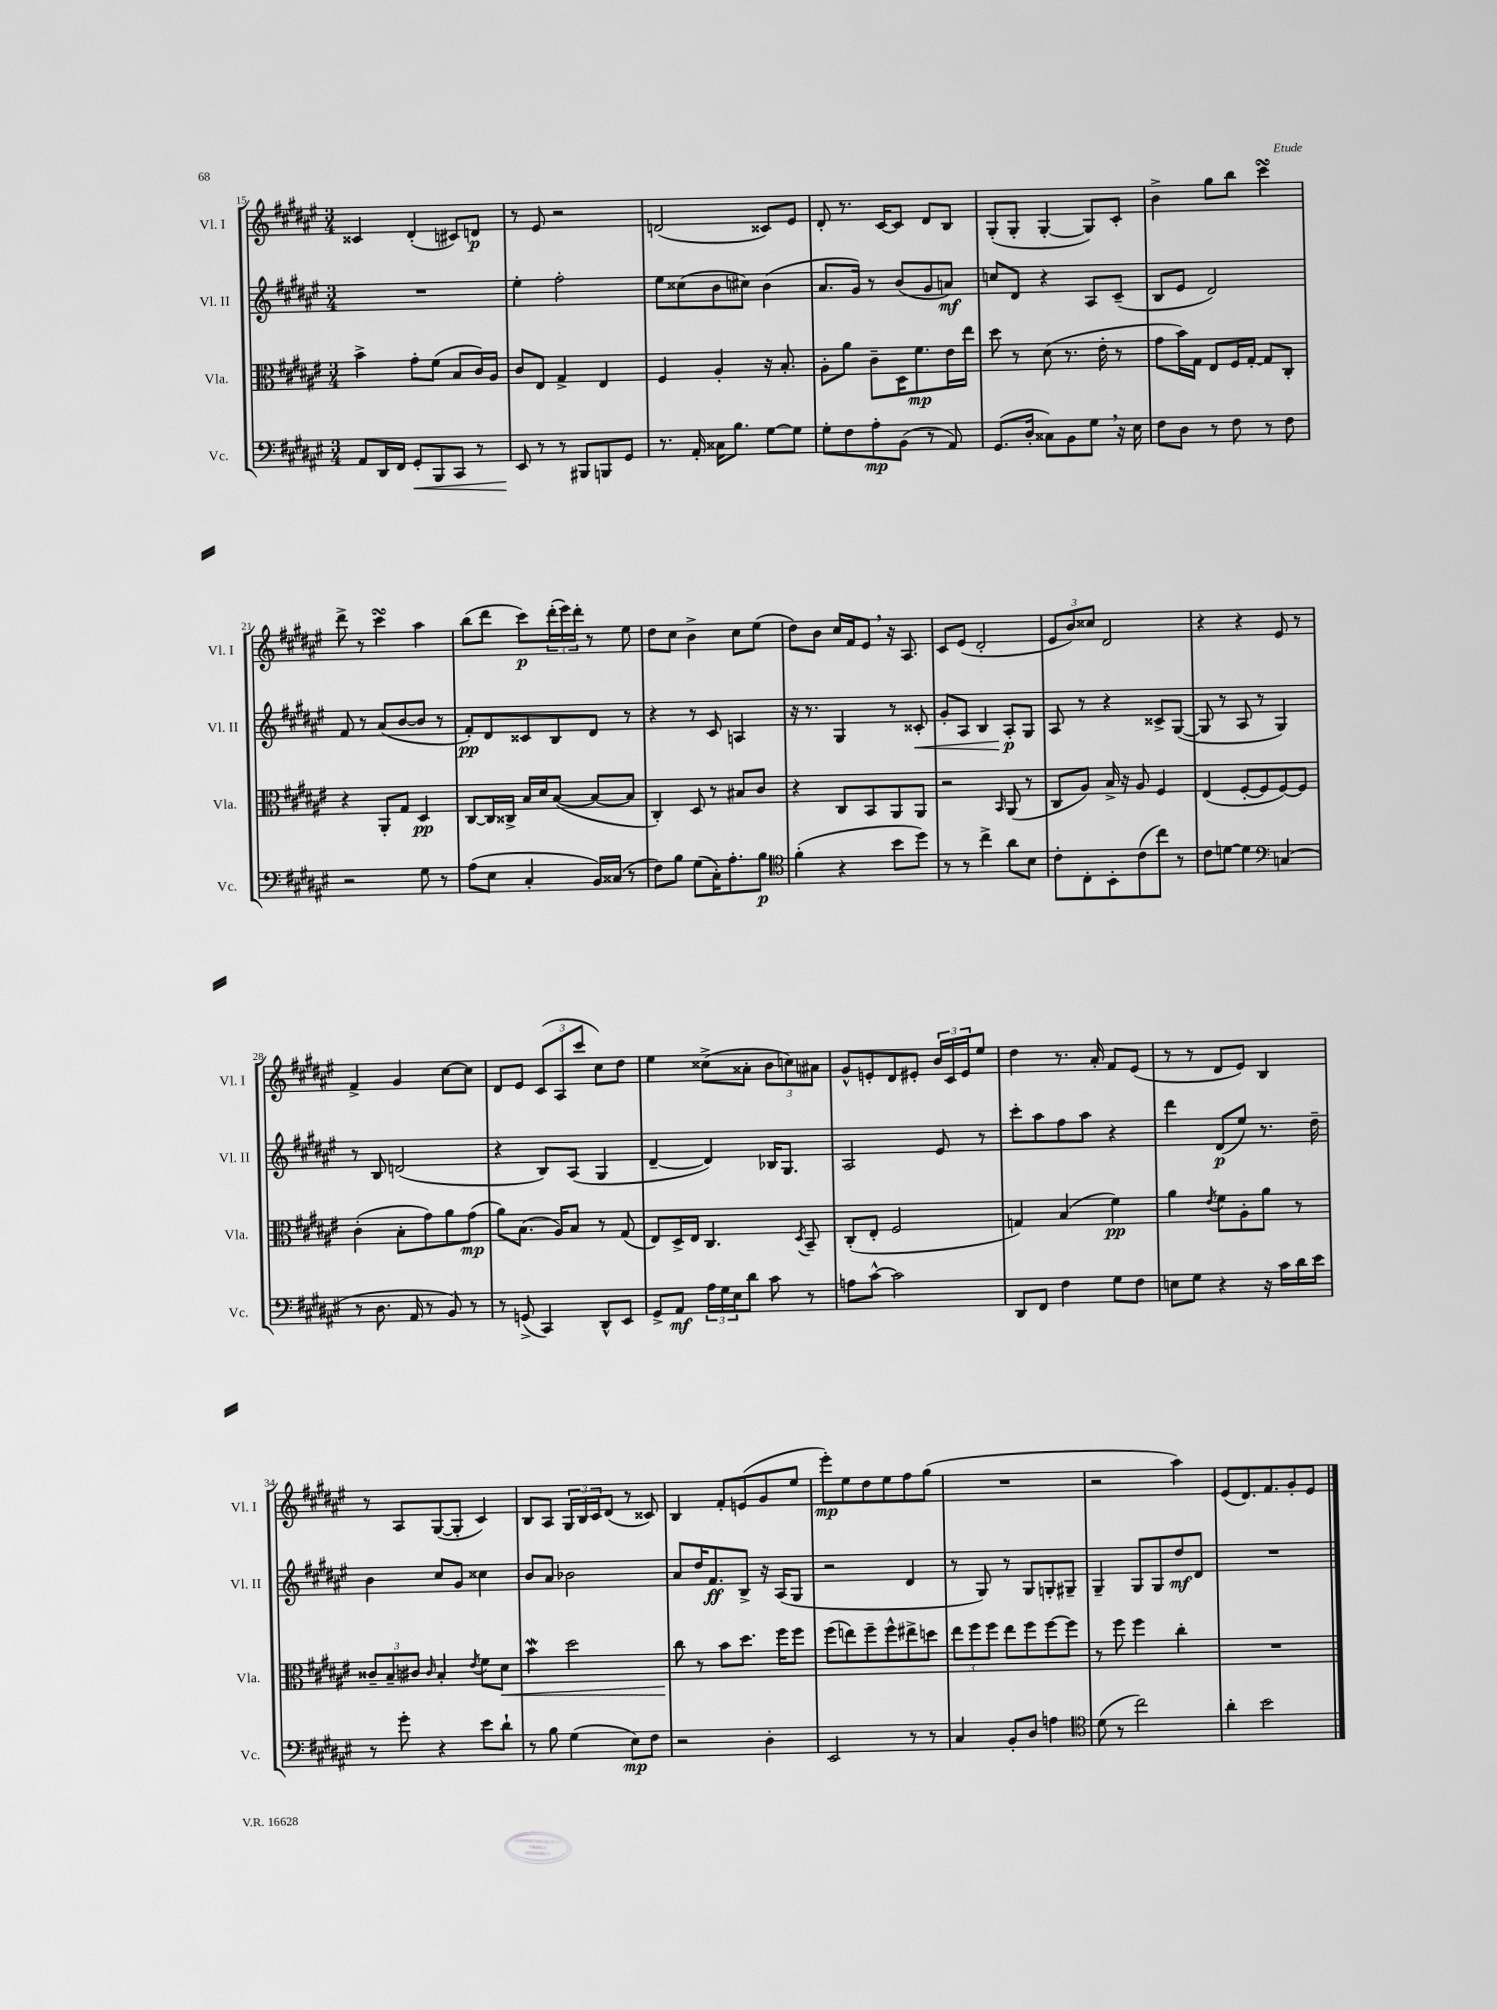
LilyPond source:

<<
\new StaffGroup <<
\new Staff = "s0" \with { instrumentName = "Vl. I" shortInstrumentName = "Vl. I" } {
    \clef treble \key fis \major \numericTimeSignature \time 3/4
    cisis'4 dis'4-.( cis'8) d'8\p |
    r8 eis'8 r2 |
    d'2( cisis'8) eis'8 |
    dis'8-. r8. cis'16~ cis'8 dis'8 b8 |
    gis8-.( gis8-. gis4~-. gis8) cis'8-. |
    b'4-> gis''8 b''8 cis'''4\turn |
    dis'''8-> r8 cis'''4\turn ais''4 |
    b''8( dis'''8 cis'''8\p) \tuplet 3/2 { dis'''16-.( eis'''16) dis'''16-. } r8 eis''8 |
    dis''8 cis''8 b'4-> cis''8 eis''8( |
    dis''8) b'8 cis''16 fis'16 eis'8 \breathe r16 ais8. |
    cis'8 eis'8( dis'2-. |
    \tuplet 3/2 { eis'8 b'8) cisis''8 } dis'2 |
    r4 r4 eis'8 r8 |
    fis'4-> gis'4 cis''8~ cis''8 |
    dis'8 eis'8 \tuplet 3/2 { cis'8( ais8 cis'''8 } cis''8) dis''8 |
    eis''4 cisis''8->( aisis'8-. \tuplet 3/2 { b'8 c''8) ais'8 } |
    gis'8-^ e'8-. dis'8 eis'8-. \tuplet 3/2 { b'16 cis'16 eis'16 } eis''8 |
    dis''4 r8. ais'16-. fis'8 eis'8( |
    r8 r8 dis'8 eis'8) b4 |
    r8 ais8 gis8~( gis8-. cis'4) |
    b8 ais8 \tuplet 3/2 { gis16 b16 cis'16 } dis'8( r8 cisis'8) |
    b4 fis'8-. e'8( gis'8 eis''8 |
    eis'''8-.\mp) eis''8 dis''8 eis''8 fis''8 gis''8( |
    R2. |
    r2 ais''4) |
    eis'8( dis'8.) fis'8. gis'8-. eis'8 \bar "|." |
}
\new Staff = "s1" \with { instrumentName = "Vl. II" shortInstrumentName = "Vl. II" } {
    \clef treble \key fis \major \numericTimeSignature \time 3/4
    R2. |
    eis''4-. fis''2-. |
    eis''8 cisis''8( b'8 cis''8) b'4( |
    ais'8. gis'16) r8 b'8( gis'8 a'8\mf) |
    c''8 dis'8 r4 ais8 cis'8--( |
    b8 eis'8 dis'2) |
    fis'8 r8 ais'8( b'8~ b'8 r8 |
    fis'8-.\pp) dis'8 cisis'8 b8 dis'8 r8 |
    r4 r8 cis'8 a4 |
    r16 r8. gis4 r8 cisis'8-.\< |
    gis'8-. ais8 b4 ais8-.\p\! gis8 |
    ais8 r8 r4 cisis'8-> gis8~( |
    gis8 r8 ais8 r8 gis4) |
    r8 b8 d'2( |
    r4 b8) ais8( gis4 |
    dis'4~-- dis'4) bes16 gis8. |
    ais2 eis'8 r8 |
    cis'''8-. ais''8 fis''8 ais''8 r4 |
    dis'''4 dis'8\p( eis''8) r8. dis''16-- |
    b'4 cis''8 gis'8 cisis''4 |
    b'8 ais'8 bes'2 |
    ais'8 dis''16 fis'8.\ff b8-> r16 ais16( gis8 |
    r2 dis'4 |
    r8 gis8) r8 gis8 g8-. gis8-- |
    gis4-- gis8 gis8 dis''8\mf dis'8 |
    R2. \bar "|." |
}
\new Staff = "s2" \with { instrumentName = "Vla." shortInstrumentName = "Vla." } {
    \clef alto \key fis \major \numericTimeSignature \time 3/4
    b'4-> gis'8-. fis'8( b8 cis'16) ais16 |
    cis'8 eis8 gis4-> eis4 |
    fis4 ais4-. r16 b8.-. |
    ais8-. ais'8 cis'8-- dis16 fis'8.\mp eis'16 eis''16 |
    dis''8 r8 dis'8( r8. eis'16-. r8 |
    gis'8 b'16) gis16 eis8 fis16 gis16~-. gis8 cis8-. |
    r4 ais,8-. gis8 dis4\pp |
    cis8~ cis16 cisis16-> b16 dis'16 b8~( b8~ b8 |
    cis4-.) dis8 r8 bis8 cis'8 |
    r4 cis8 b,8 ais,8 ais,8 |
    r2 \grace { b,16 } ais,8( r8 |
    cis8 ais8) b16-> r16 ais8 fis4 |
    eis4( fis8~-. fis8 fis8~) fis8 |
    cis'4-.( b8-. gis'8) ais'8 gis'8\mp( |
    ais'8) b8.( ais16) b8 r8 gis8( |
    eis8) dis16-> eis16 cis4. \acciaccatura { dis8 } b,8-- |
    cis8-.( eis8-. fis2 |
    g4) b4( fis'4\pp) |
    ais'4 \acciaccatura { eis'8 } fis'8 ais8-. ais'8 r8 |
    \tuplet 3/2 { cisis'8-- b8-- cis'8 } \grace { cis'16 } b4-. \acciaccatura { eis'8 } fis'8 dis'8\< |
    b'4\mordent dis''2 |
    cis''8\! r8 b'8 dis''8. fis''16 fis''8 |
    fis''8( e''8) fis''8-- fis''8-^ eis''8-> d''8 |
    \tuplet 3/2 { eis''8 fis''8 fis''8 } eis''8 fis''8 fis''8~ fis''8 |
    r8 fis''8 fis''4 cis''4-. |
    R2. \bar "|." |
}
\new Staff = "s3" \with { instrumentName = "Vc." shortInstrumentName = "Vc." } {
    \clef bass \key fis \major \numericTimeSignature \time 3/4
    ais,8 dis,16 fis,16 gis,8-.\< b,,8 cis,8 r8 |
    eis,8\! r8 r8 bis,,8 b,,8 gis,8 |
    r8. ais,16-. cisis16 b8. gis8~ gis8 |
    gis8-. fis8 ais8-.\mp b,8( r8 ais,8) |
    gis,8.( dis16-. cisis8) b,8 gis8 \breathe r16 eis16 |
    fis8 dis8 r8 fis8 r8 fis8 |
    r2 gis8 r8 |
    ais8( eis8 cis4-. b,16) cisis16( r8 |
    fis8) b8 gis8( cis16-.) ais8.-. b8\p |
    \clef tenor fis'4-.( r4 b'8 dis''8) |
    r8 r8 cis''4-> ais'8 b8 |
    cis'8-. cis8-. b,8-. cis'8( cis''8) r8 |
    cis'8 d'8~ d'4 \clef bass c4( |
    r8 dis8. ais,16 r8 b,8) r8 |
    r8 g,8->( cis,4) dis,8-^ eis,8 |
    gis,8-> ais,8\mf \tuplet 3/2 { ais16 gis16 eis16 } dis'8 cis'8 r8 |
    a8 cis'8~-^ cis'2 |
    dis,8 fis,8 fis4 gis8 fis8 |
    e8 gis8 r4 r16 cis'16 dis'16 eis'16 |
    r8 gis'8-. r4 eis'8 dis'8-! |
    r8 b8 gis4( eis8\mp) fis8 |
    r2 dis4-. |
    eis,2 r8 r8 |
    cis4 b,8-. dis8 a4 |
    \clef tenor dis'8( r8 cis''2) |
    ais'4-. b'2 \bar "|." |
}
>>
>>
\layout { \context { \Score currentBarNumber = #15 } }
